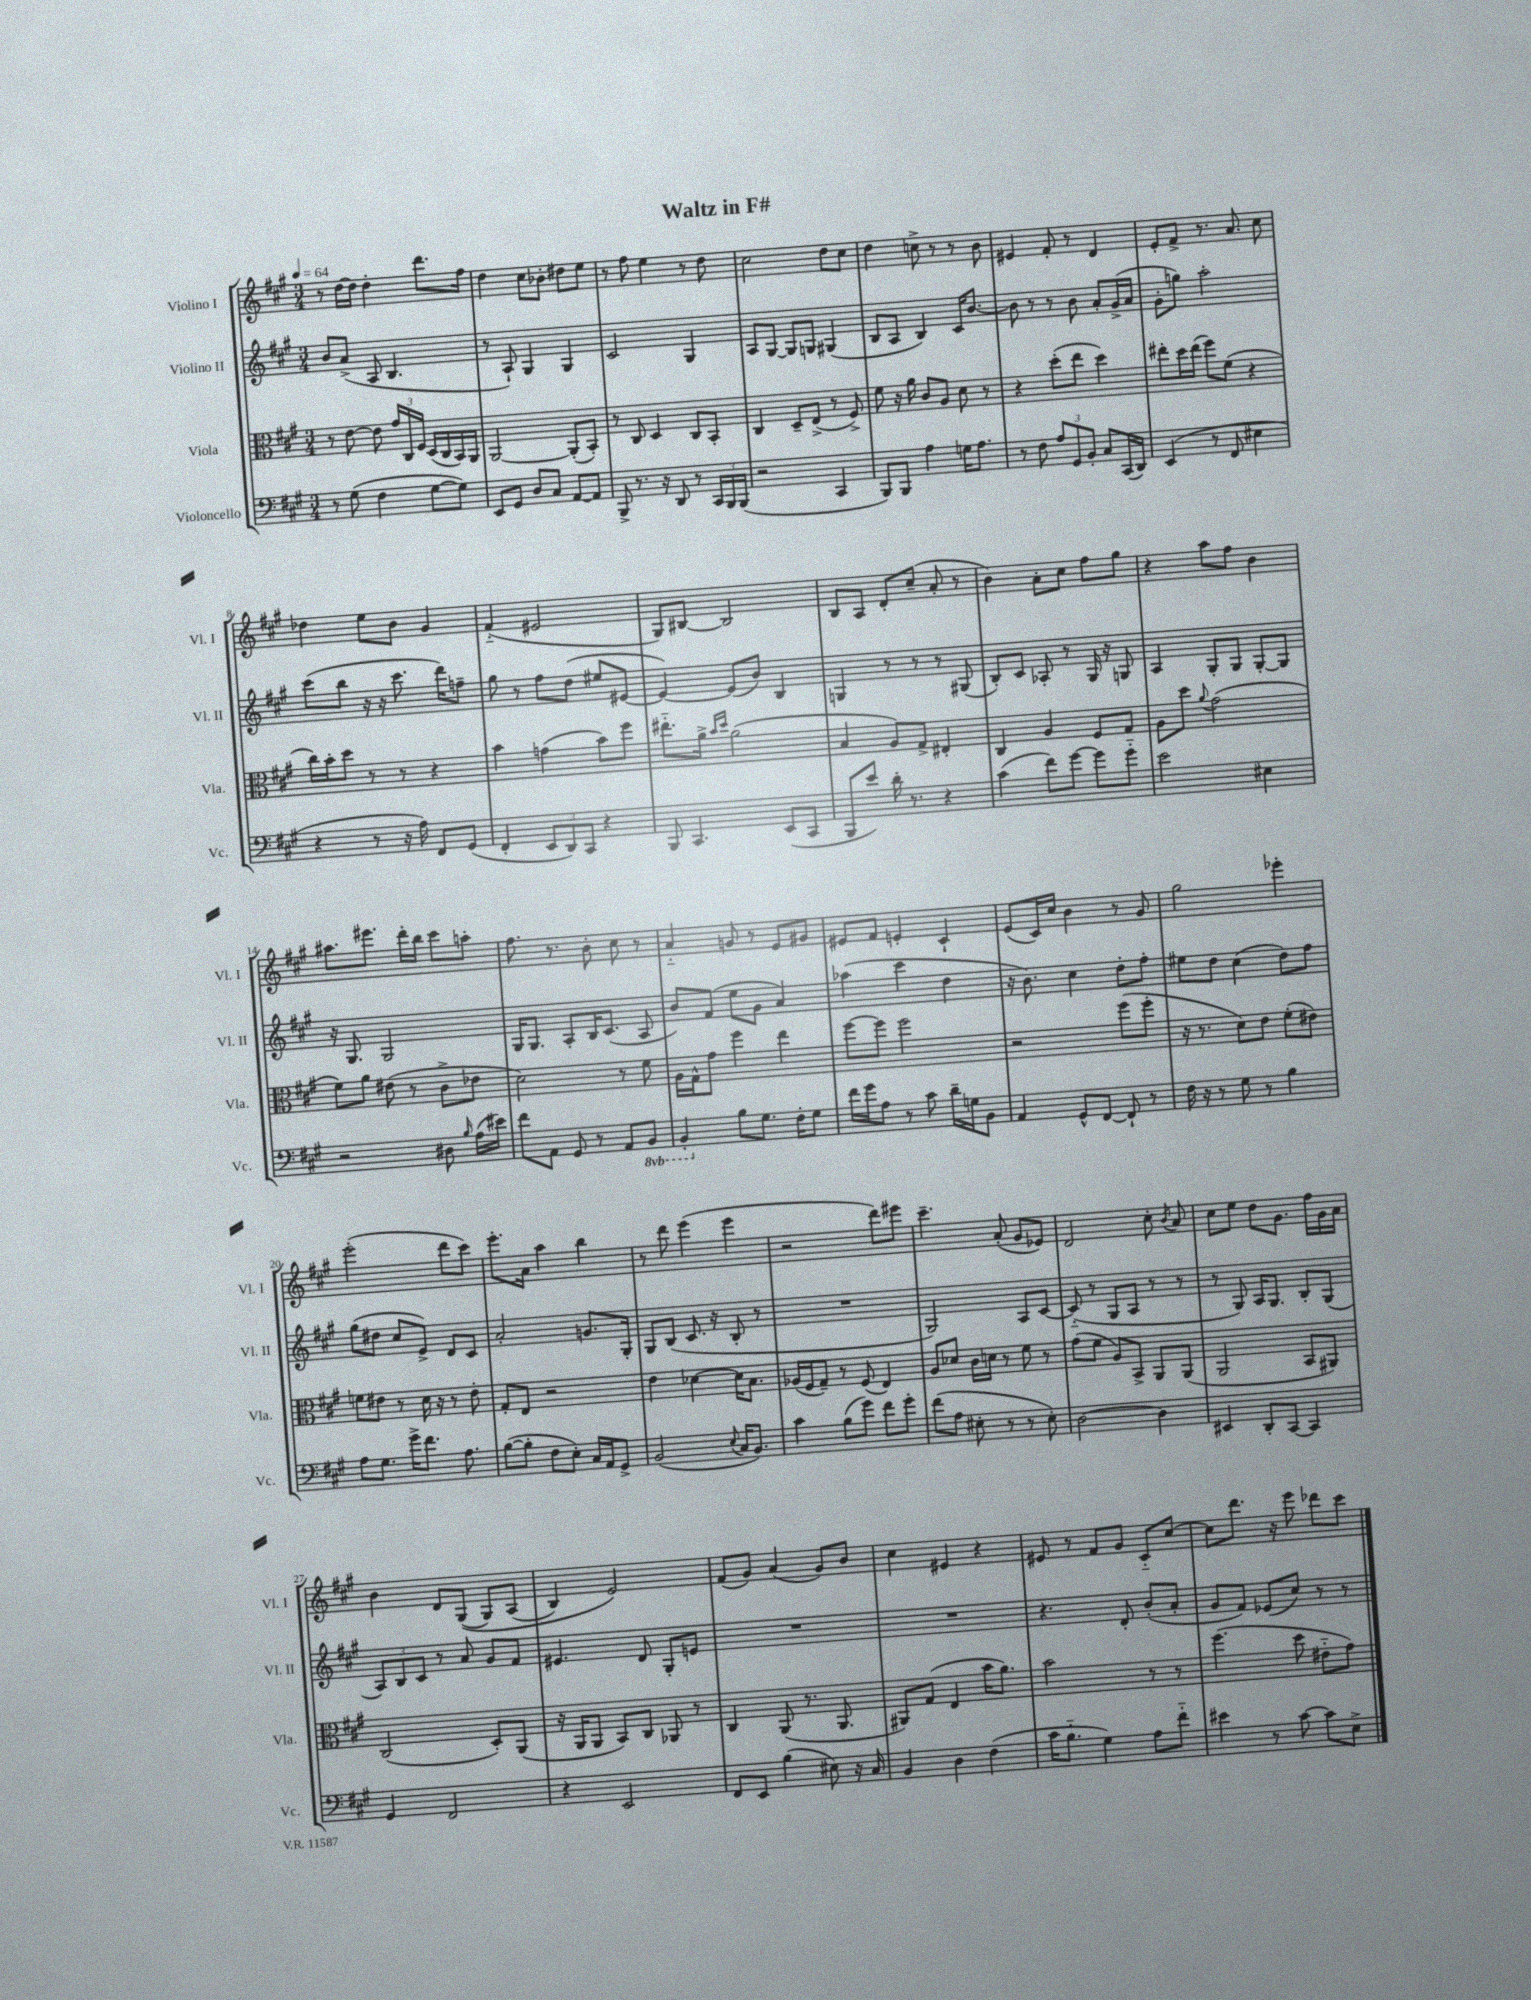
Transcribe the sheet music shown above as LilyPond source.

\header { title = "Waltz in F#" }
<<
\new StaffGroup <<
\new Staff = "s0" \with { instrumentName = "Violino I" shortInstrumentName = "Vl. I" } {
    \clef treble \key a \major \numericTimeSignature \time 3/4 \tempo 4 = 64
    \autoBeamOff r8 d''16[~ d''16] d''4-. d'''8.[ fis''16] |
    d''4 cis''8[ bes'8]-. dis''8[ e''8] |
    r8 fis''8 e''4 r8 d''8 |
    cis''2 d''8[ cis''8] |
    d''4 c''8-> r8 r8 b'8 |
    eis'4 fis'8-. r8 d'4 |
    e'8[-. fis'8]-> r8. a'8. cis''8 |
    des''4 e''8[ b'8] gis'4 |
    fis'4-_( eis'2 |
    gis8[) bis8]~ bis2 |
    b8[ a8] d'8[-. cis''8]--( a'8-. r8 |
    b'4) a'8[-. cis''8] fis''8[ gis''8] |
    r4 a''8[ fis''8] b'4 |
    ais''8.[ eis'''8.] d'''16[-. b''16] cis'''8[ a''8]-. |
    fis''8. r8. b'8-. cis''8 r8 |
    a'4-_ g'8 r8 e'8[ gis'8] |
    eis'8[ fis'8] e'4-. cis'4-! |
    e'8[( cis'16) cis''16] b'4 r8 gis'8 |
    gis''2 ees'''4-. |
    e'''2-.( d'''8[ cis'''8]) |
    e'''8.[-. a'16] a''4 b''4 |
    r8 d'''8 e'''4( e'''4 |
    r2 d'''8[) eis'''8] |
    cis'''4.-- a'8-.( gis'8[ ees'8]) |
    d'2 cis''8-. \acciaccatura { b'8 } a'8 |
    cis''8[ e''8] d''8[ gis'8.] fis''16[ gis'16 a'16] |
    b'4 d'8[ gis8](\( gis8[) a8]( |
    b4) e'2\) |
    fis'8[( gis'8]) a'4( gis'8[) b'8] |
    cis''4 eis'4 r4 |
    eis'8 r8 fis'8[ gis'8] cis'8[-_ cis''8]~ |
    cis''8[ d'''8.] r16 e'''8 des'''8[ cis'''8] \bar "|." |
}
\new Staff = "s1" \with { instrumentName = "Violino II" shortInstrumentName = "Vl. II" } {
    \clef treble \key a \major \numericTimeSignature \time 3/4
    \autoBeamOff b'8[ a'8]->( a8 b4. |
    r8 a8-!) gis4 gis4 |
    cis'2 gis4 |
    a8[ gis8]~ gis8[ g8] gis4( |
    b8[ a8] b4) cis'16[ b'8.]~ |
    b'8 r8 r8 b'8 a'8[-. gis'16->( a'16] |
    gis'8[-. g''8]) a''2-. |
    cis'''8[( b''8] r16 r16 cis'''8. d'''16[) f''8]-- |
    gis''8 r8 fis''8[ d''8]( eis''8[ eis'8]~ |
    eis'4~) eis'8[( b'8]) b4 |
    g4 r8 r8 r8 gis8( |
    b8[-.) cis'8] aes8-. r8 gis16 r16 g8 |
    a4 gis8[-. gis8] gis8[~-. gis8] |
    r16 gis8. gis2 |
    gis16[ gis8.] a8[-. b16 cis'8.]( a8 |
    b'8[) fis'8]( e''8[ gis'8] a'4) |
    aes''4( cis'''4 d''4 |
    r16 b'8.) cis''4 d''8[-. fis''8]-. |
    eis''8[ d''8] cis''4( d''8[) fis''8] |
    gis''8[( dis''8] cis''8[ e'8]->) d'8[ cis'8] |
    a'2-. g'8.[ gis16]-. |
    gis8[ b8]( cis'8. r16 b8-. r8 |
    R2. |
    gis2) a8[ cis'8]~ |
    cis'8-_( r8 gis8[ a8] r8 r8 |
    r8 gis8) a16[ gis8.] b8[-. gis8]( |
    \tuplet 3/2 { a8[) b8 cis'8] } r8 a'8 gis'8[ fis'8] |
    eis'4. d'8 gis8[-. e'8] |
    R2. |
    R2. |
    r4. d'8-. b'8[-.( a'8]-. |
    gis'8[ fis'8]) ees'8[( cis''8]) r8 r8 \bar "|." |
}
\new Staff = "s2" \with { instrumentName = "Viola" shortInstrumentName = "Vla." } {
    \clef alto \key a \major \numericTimeSignature \time 3/4
    \autoBeamOff r8 e'8~ e'8 \tuplet 3/2 { gis'16[ cis16 fis16] } d16[( cis16 b,16) a,16] |
    a,2~ a,8[-.( b,8]-.) |
    r8 cis8 d4 cis8[ b,8]-. |
    cis4 d8[-- e8]->( r8 fis8->) |
    fis'8 r16 a'16 cis'8[ a8] d'8 r8 |
    r4 d''8[-.( e''8] d''4) |
    eis''8[-. d''16 eis''16]( fis''8[) fis'8]( r4 |
    cis''16[) b'16-. d''8] r8 r8 r4 |
    b'4 g'4( b'8[) fis''8] |
    eis''8.[-_ a'16]-> \grace { b'16[ d''16] } a'2( |
    b4 a8[) gis8]-> eis4-. |
    cis4 a4 fis8[ gis8] |
    a8[ d''8] \appoggiatura { a'8 } gis'2( |
    fis'8[) a'8] eis'8( r8 cis'8[-> ees'8] |
    d'2) r8 fis'8 |
    a16[ gis16-^ gis'8] fis''4 e''4 |
    fis''8[~ fis''8] fis''2 |
    r2 fis''8[( fis''8]-. |
    r16 r8. d'8[) e'8] fis'8[-.( eis'8]) |
    f'8[ eis'8] r8 d'16 r16 r8 eis'8-. |
    gis8[-. e8] r2 |
    e'4 des'4~ des'16[ b8.] |
    aes16[( fis16 gis8]--) r8 fis8( e4) |
    a8[ des'8] cis'16[ d'16] r8 fis'8 r8 |
    gis'8[( fis'8] a8[) b,8]-> a,8[ a,8]( |
    a,2 b,8[ ais,8]) |
    cis2( d8[-.) a,8]( |
    r16 a,16[ a,8] b,8[) cis8] aes,8 r8 |
    cis4 a,8( r8. a,8. |
    ais,8[) gis8]( e4 b'16[ a'8.]) |
    b'2 r8 r8 |
    fis''4.( d''8 eis'8[-_ gis'8]) \bar "|." |
}
\new Staff = "s3" \with { instrumentName = "Violoncello" shortInstrumentName = "Vc." } {
    \clef bass \key a \major \numericTimeSignature \time 3/4 \set Staff.ottavationMarkups = #ottavation-simple-ordinals
    \autoBeamOff r8 gis8( fis4 gis8[~ gis8]) |
    e,8[ gis,8] d8[ cis8] a,8[~ a,8] |
    b,,8-> r8. r16 d,8 r8 \tuplet 3/2 { cis,16[ b,,16 b,,16]( } |
    r2 cis,4 |
    b,,8[) b,,8] a4 g16[ a8.] |
    r8 fis8 \tuplet 3/2 { a8[ gis,8 b,8]-. } cis8[ cis,16( d,16]) |
    e,4( r8 fis,8 eis4 |
    r4 r8 r16 a16) fis,8[ gis,8]( |
    fis,4-. \tuplet 3/2 { e,8[ d,8) cis,8] } r4 |
    b,,8 cis,4. e,8[( cis,8] |
    b,,8[ e'8]) d'16-. r8. r4 |
    cis'4( fis'8[) gis'8]~ gis'8[ gis'8]-_ |
    e'2 eis4 |
    r2 dis8 \grace { b16 } a16[( eis'16]) |
    fis'8[ a,8] gis,8 r8 a,8[ \ottava #-1 b,,8] |
    b,,4-. \ottava #0 b8[ gis8.] fis16[-. gis8] |
    fis'16[ gis'16 a8] r8 cis'8 d'16[-- g16 b,8] |
    a,4 gis,8[-^ fis,8]~ fis,8-! r8 |
    fis16 r16 r8 gis8 r8 b4 |
    a8[ gis8.] gis'16[-> fis'8.] a8. |
    b8[~( b8]-. fis8[ e8]-.) cis16[ a,16 gis,8]-> |
    b,2( \appoggiatura { e8 } cis16[ b,8.]) |
    cis'4 b8[( gis'8]) fis'8[ gis'8]-. |
    fis'8[( a8] eis8-. r8 r8 eis8-.) |
    d2~ d4 |
    eis,4 d,8[-. cis,8]~ cis,4 |
    gis,4 fis,2 |
    r4 e,2 |
    fis,8[ e,8] b4( eis8) r16 cis16 |
    b,4 d4 fis4( |
    cis'16[ b8.]-_ gis4) a8[ fis'8]-_ |
    eis'4 r8 cis'8~ cis'8[ e8]-> \bar "|." |
}
>>
>>
